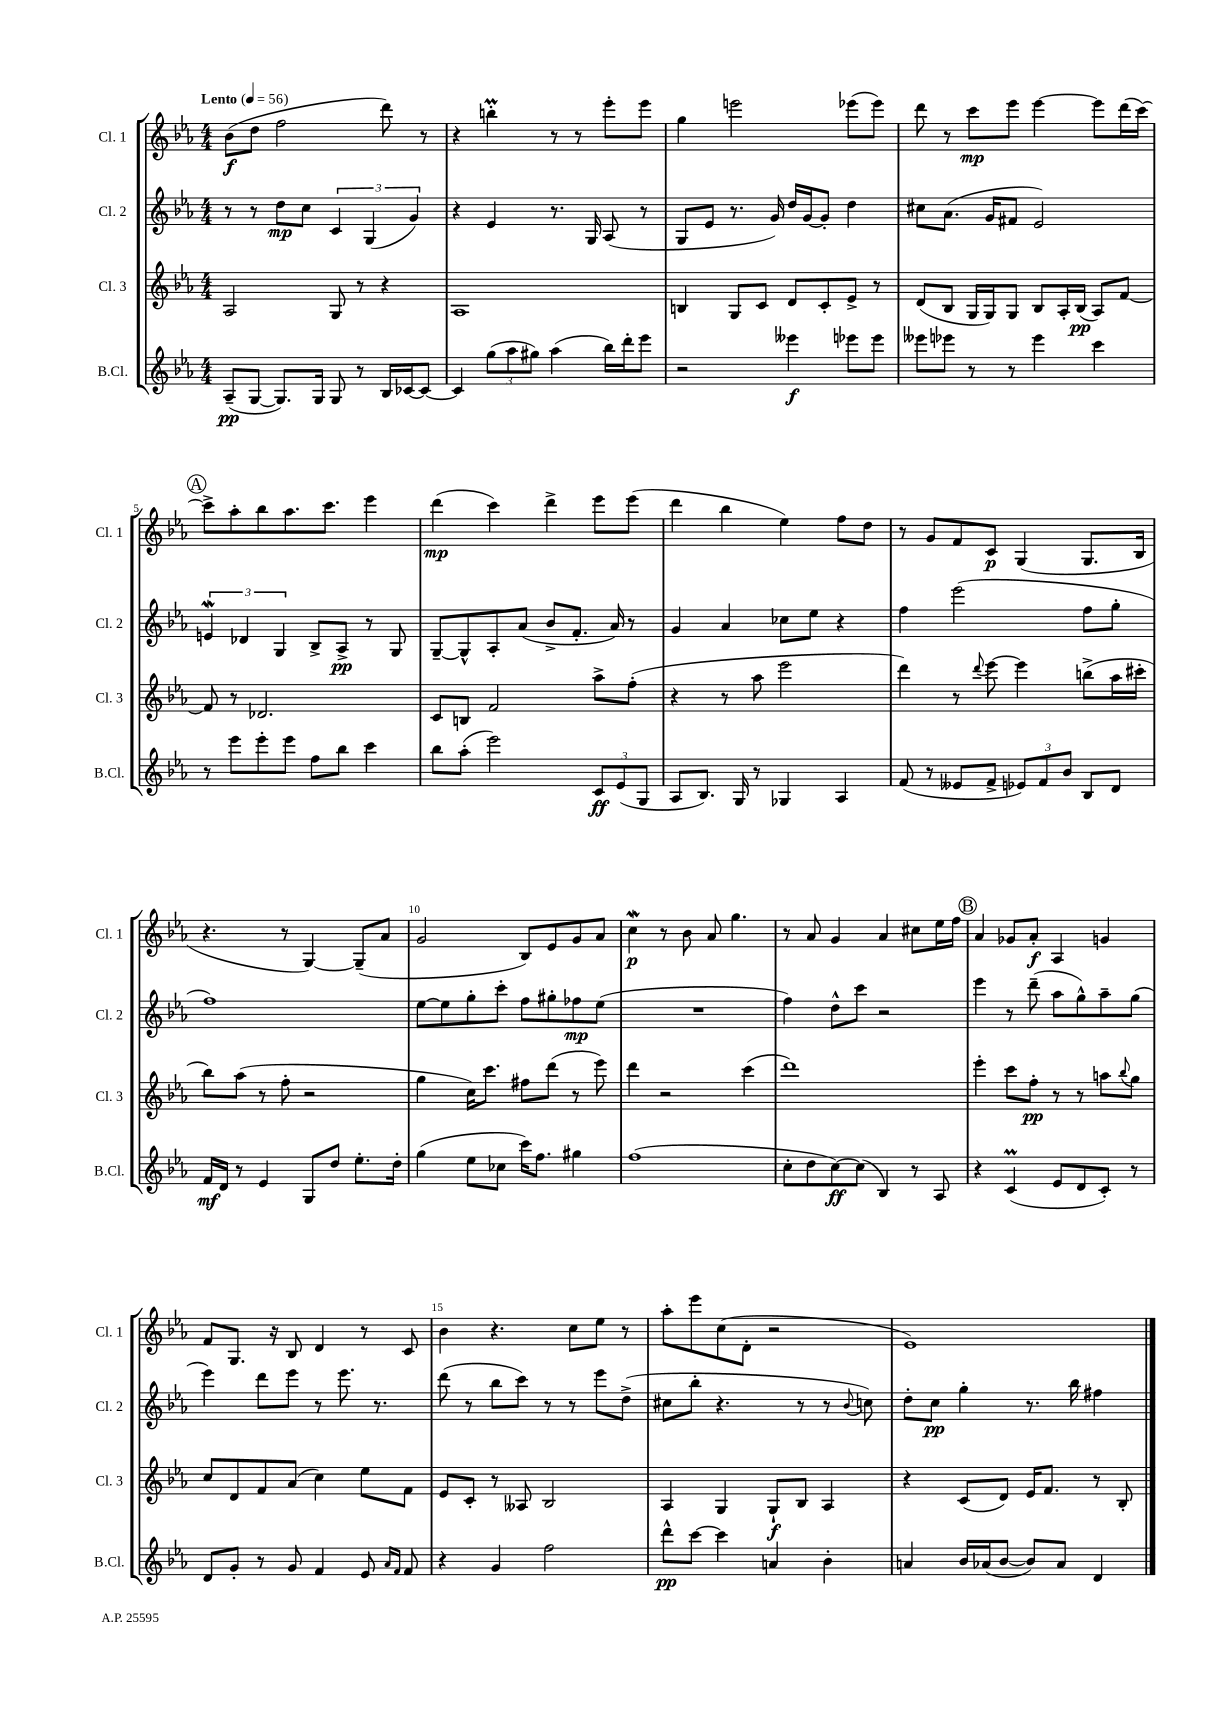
<<
\new StaffGroup <<
\new Staff = "s0" \with { instrumentName = "Cl. 1" shortInstrumentName = "Cl. 1" } {
    \clef treble \key ees \major \numericTimeSignature \time 4/4 \tempo "Lento" 4 = 56
    bes'8\f( d''8 f''2 d'''8) r8 |
    r4 b''4-.\prall r8 r8 ees'''8-. ees'''8 |
    g''4 e'''2 ees'''8( ees'''8) |
    d'''8 r8 c'''8\mp ees'''8 ees'''4~ ees'''8 d'''16( c'''16~) |
    \mark \markup { \circle "A" } c'''8-> aes''8-. bes''8 aes''8. c'''8. ees'''4 |
    d'''4\mp( c'''4) d'''4-> ees'''8 ees'''8( |
    d'''4 bes''4 ees''4) f''8 d''8 |
    r8 g'8 f'8 c'8\p g4( g8. bes16 |
    r4. r8 g4~) g8--( aes'8 |
    g'2 bes8) ees'8 g'8 aes'8 |
    c''4\mordent\p r8 bes'8 aes'8 g''4. |
    r8 aes'8 g'4 aes'4 cis''8 ees''16 f''16 |
    \mark \markup { \circle "B" } aes'4 ges'8 aes'8-.\f aes4 g'4 |
    f'8 g8. r16 bes8 d'4 r8 c'8 |
    bes'4 r4. c''8 ees''8 r8 |
    aes''8-. ees'''8 c''8( d'8-. r2 |
    ees'1) \bar "|." |
}
\new Staff = "s1" \with { instrumentName = "Cl. 2" shortInstrumentName = "Cl. 2" } {
    \clef treble \key ees \major \numericTimeSignature \time 4/4
    r8 r8 d''8\mp c''8 \tuplet 3/2 { c'4 g4( g'4) } |
    r4 ees'4 r8. g16 aes8( r8 |
    g8 ees'8 r8. g'16) d''16 g'16~ g'8-. d''4 |
    cis''8 aes'8.( g'16 fis'8 ees'2) |
    \mark \markup { \circle "A" } \tuplet 3/2 { e'4\mordent des'4 g4 } bes8-> aes8->\pp r8 g8 |
    g8~-- g8-^ aes8-. aes'8( bes'8-> f'8.-. aes'16) r8 |
    g'4 aes'4 ces''8 ees''8 r4 |
    f''4 ees'''2( f''8 g''8-. |
    f''1) |
    ees''8~ ees''8 g''8-. c'''8-. f''8 gis''8-. fes''8\mp ees''8( |
    R1 |
    f''4) d''8-^ c'''8 r2 |
    \mark \markup { \circle "B" } ees'''4 r8 d'''8--( aes''8 g''8-^) aes''8-- g''8( |
    ees'''4) d'''8 ees'''8 r8 ees'''8. r8. |
    d'''8( r8 bes''8 c'''8) r8 r8 ees'''8 d''8->( |
    cis''8 bes''8-. r4. r8 r8 \appoggiatura { bes'8 } c''8) |
    d''8-. c''8\pp g''4-. r8. bes''16 fis''4 \bar "|." |
}
\new Staff = "s2" \with { instrumentName = "Cl. 3" shortInstrumentName = "Cl. 3" } {
    \clef treble \key ees \major \numericTimeSignature \time 4/4
    aes2 g8 r8 r4 |
    aes1 |
    b4 g8 c'8 d'8 c'8-. ees'8-> r8 |
    d'8( bes8 g16 g16) g8 bes8 aes16-. bes16\pp( aes8) f'8~ |
    \mark \markup { \circle "A" } f'8 r8 des'2. |
    c'8 b8 f'2 aes''8-> f''8-.( |
    r4 r8 aes''8 ees'''2 |
    d'''4) r8 \appoggiatura { d'''8 } ees'''8~ ees'''4 b''8->( aes''16 cis'''16-. |
    bes''8) aes''8( r8 f''8-. r2 |
    g''4 c''16) c'''8. fis''8 d'''8( r8 ees'''8) |
    d'''4 r2 c'''4( |
    d'''1) |
    \mark \markup { \circle "B" } ees'''4-. c'''8 f''8-.\pp r8 r8 a''8 \appoggiatura { bes''8 } g''8 |
    c''8 d'8 f'8 aes'8( c''4) ees''8 f'8 |
    ees'8 c'8-. r8 aeses8 bes2 |
    aes4 g4 g8-!\f bes8 aes4 |
    r4 c'8( d'8) ees'16 f'8. r8 bes8-. \bar "|." |
}
\new Staff = "s3" \with { instrumentName = "B.Cl." shortInstrumentName = "B.Cl." } {
    \clef treble \key ees \major \numericTimeSignature \time 4/4
    aes8--\pp( g8~ g8.) g16 g8 r8 bes16 ces'16~ ces'8~ |
    ces'4 \tuplet 3/2 { g''8( aes''8 gis''8) } aes''4( bes''16) d'''16-. ees'''8 |
    r2 eeses'''4\f ees'''8 ees'''8 |
    eeses'''8 ees'''8 r8 r8 ees'''4 c'''4 |
    \mark \markup { \circle "A" } r8 ees'''8 ees'''8-. ees'''8 f''8 bes''8 c'''4 |
    bes''8 aes''8-.( ees'''2) \tuplet 3/2 { c'8\ff ees'8( g8 } |
    aes8 bes8.) g16 r8 ges4 aes4 |
    f'8( r8 eeses'8 f'8-> \tuplet 3/2 { ees'8) f'8 bes'8 } bes8 d'8 |
    f'16\mf d'16 r8 ees'4 g8 d''8 ees''8.-. d''16-. |
    g''4( ees''8 ces''8 c'''16) f''8. gis''4 |
    f''1( |
    c''8-. d''8 c''8~\ff) c''8( bes4) r8 aes8 |
    \mark \markup { \circle "B" } r4 c'4\prall( ees'8 d'8 c'8-.) r8 |
    d'8 g'8-. r8 g'8 f'4 ees'8 \grace { aes'16 f'16 } f'8 |
    r4 g'4 f''2 |
    d'''8-^\pp c'''8~ c'''4 a'4 bes'4-. |
    a'4 bes'16 aes'16( bes'8~ bes'8) aes'8 d'4 \bar "|." |
}
>>
>>
\layout { \context { \Score \override BarNumber.break-visibility = ##(#f #t #t) barNumberVisibility = #(every-nth-bar-number-visible 5) } }
